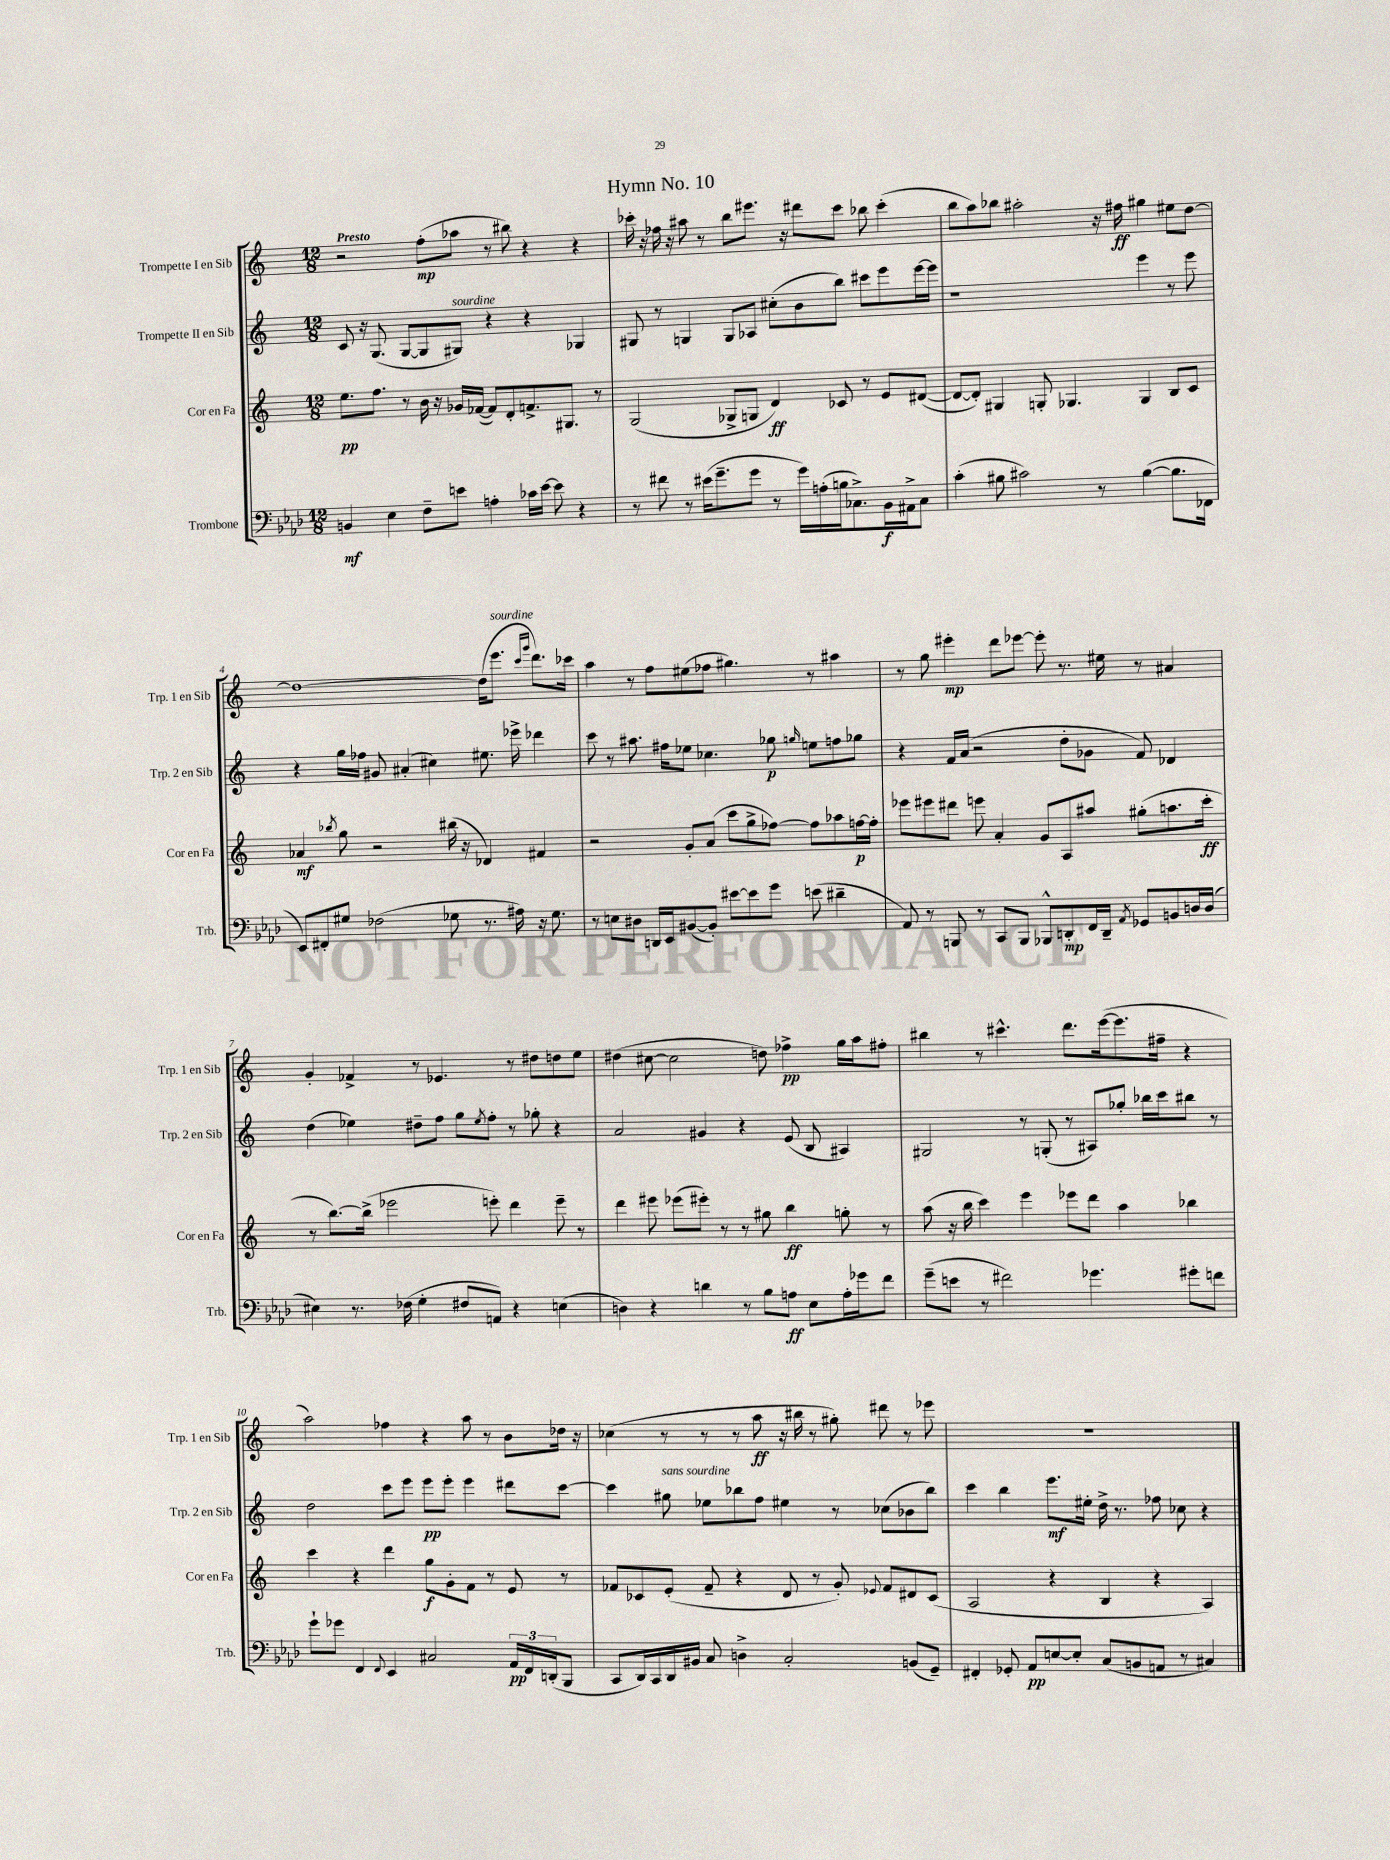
\header { title = "Hymn No. 10" }
<<
\new StaffGroup <<
\new Staff = "s0" \with { instrumentName = "Trompette I en Sib" shortInstrumentName = "Trp. 1 en Sib" } {
    \clef treble \key c \major \numericTimeSignature \time 12/8 \tempo "Presto"
    r2 f''8-.\mp( aes''8 r8 bis''8) r4 r4 |
    ces'''16-. r16 fes''16 r16 ais''8 r8 b''8 eis'''8. r16 dis'''8 ces'''8 bes''8 ces'''4-.( |
    b''8 a''8) bes''8 ais''2-. r16 fis''16\ff gis''4 eis''8 d''8~ |
    d''1~ d''16( e'''8.^\markup { \italic "sourdine" } \grace { c'''16 g'''16 } d'''8.) ces'''16 |
    a''4 r8 f''8 eis''8( fes''8 gis''4.) r8 ais''4 |
    r8 g''8 eis'''4-.\mp d'''8 ees'''8~ ees'''8-. r8. eis''16 r8 ais'4 |
    g'4-. fes'4-> r8 ees'4. r8 dis''8 d''8 e''8 |
    dis''4( cis''8~ cis''2 d''8) fes''4->\pp g''16 a''16 fis''8-. |
    bis''4 r8 cis'''4.-^ d'''8. e'''16~( e'''8. fis''16-- r4 |
    a''2) fes''4 r4 a''8 r8 b'8 des''16 r16 |
    ces''4( r8 r8 r8 a''8\ff r16 bis''16 r8 gis''8-.) dis'''8 r8 ees'''8 |
    R1. \bar "|." |
}
\new Staff = "s1" \with { instrumentName = "Trompette II en Sib" shortInstrumentName = "Trp. 2 en Sib" } {
    \clef treble \key c \major \numericTimeSignature \time 12/8
    c'8 r16 g8.( g8~ g8 gis8^\markup { \italic "sourdine" }) r4 r4 ges4 |
    gis8 r8 g4 g8 aes8 cis''8-.( b'8 b''8) cis'''8 e'''8 e'''16~ e'''16 |
    r1 e'''4 r8 e'''8 |
    r4 g''16 fes''16 gis'8 ais'4-.( cis''4) eis''8. ees'''16-> des'''4 |
    c'''8 r8 ais''8. fis''16 ees''8 ces''4. ges''8\p \grace { g''16 } e''8 f''8 ges''8 |
    r4 f'16 a'16( r2 d''8-. ges'8 f'8) des'4 |
    d''4( ees''4) dis''8-- f''8 g''8 \acciaccatura { ees''8 } f''8-. r8 ges''8-. r4 |
    a'2 gis'4 r4 e'8( b8 ais4) |
    gis2 r8 g8-.( r8 ais8) ges''8-. bes''16 c'''16 bis''8 r8 |
    d''2 c'''8 e'''8 e'''8\pp e'''8-. e'''4 dis'''8 c'''8~ |
    c'''4 gis''8^\markup { \italic "sans sourdine" } ees''8 bes''8 f''8 eis''4 r8 ces''8( bes'8 bes''8) |
    c'''4 b''4 e'''8.\mf eis''16-. d''16-> r8. fes''8 ces''8 r4 \bar "|." |
}
\new Staff = "s2" \with { instrumentName = "Cor en Fa" shortInstrumentName = "Cor en Fa" } {
    \clef treble \key c \major \numericTimeSignature \time 12/8
    e''8.\pp f''8. r8 b'16 r16 ges'16 fes'16~( fes'8) d'8-. f'8.-> gis8. r8 |
    g2( ges8-> g8 d'4\ff) ces'8 r8 e'8 dis'8~( |
    dis'8~ dis'8-.) gis4 g8-. ges4. ges4 b8 c'8 |
    aes'4\mf \acciaccatura { bes''8 } g''8 r2 bis''16( r16 des'4) fis'4 |
    r2 g'8-. a'8( c'''8 g''8-> fes''8~) fes''8 aes''8 f''16~\p f''16-. |
    ees'''8 eis'''8 dis'''8 e'''8 a'4-. g'8 a8 ais''8 gis''8-.( a''8. c'''16-.\ff |
    r8 b''8.~) b''16->( ees'''2 e'''8-.) d'''4 e'''8-- r8 |
    d'''4 eis'''8 ees'''8( eis'''8-.) r8 r8 gis''8 b''4\ff g''8-. r8 |
    a''8( r16 b''16 c'''4) e'''4 ees'''8 d'''8 a''4 bes''4 |
    c'''4 r4 d'''4 g''8\f g'8-. f'8 r8 e'8 r8 |
    fes'8 ces'8 e'8-.( fes'8-- r4 d'8 r8 g'8-.) \appoggiatura { ees'8 } fes'8 dis'8 ces'8( |
    a2 r4 b4 r4 a4) \bar "|." |
}
\new Staff = "s3" \with { instrumentName = "Trombone" shortInstrumentName = "Trb." } {
    \clef bass \key aes \major \numericTimeSignature \time 12/8
    b,4\mf ees4 f8-- e'8 a4-. ces'16 e'16~ e'8 r4 |
    r8 fis'8 r8 eis'16( g'8.-- g'8 r8 g'16) a16-.( b16 ces8.->) bes,16\f ais,16-> ces8 |
    c'4-.( bis8 cis'2) r8 bis4~( bis8. fes,16 |
    ees,8) fis,8-. gis8 fes2( ges8 r8. ais16) r16 ges8. |
    r8 e8 dis8 d,16 ees,16 bis,8~( bis,8-.) eis'8~ eis'8 g'8 e'8( dis'4-- |
    aes,8) r8 b,,8 r8 c,8 b,,8 bes,,8-^ d,8-.\mp f,16 d,16-- \acciaccatura { aes,8 } ges,8 b,8 d16 d16( |
    eis4) r8. fes16( g4-. fis8 a,8) r4 e4( |
    d4) r4 d'4 r8 bes8 a8\ff ees8 a16-. ges'16 f'8 |
    g'8--( e'8 r8 fis'2) ges'4. gis'8-. f'8 |
    g'8-! ges'8 f,4 \appoggiatura { f,8 } ees,4 cis2 \tuplet 3/2 { aes,16\pp f,16 d,16-.( } bes,,8 |
    c,8 des,16) c,16 des,16 bis,16 c8 d4-> c2-. b,8( g,8--) |
    fis,4-. ges,8-. aes,8\pp e8~ e8-. c8( b,8 a,8 r8 cis4) \bar "|." |
}
>>
>>
